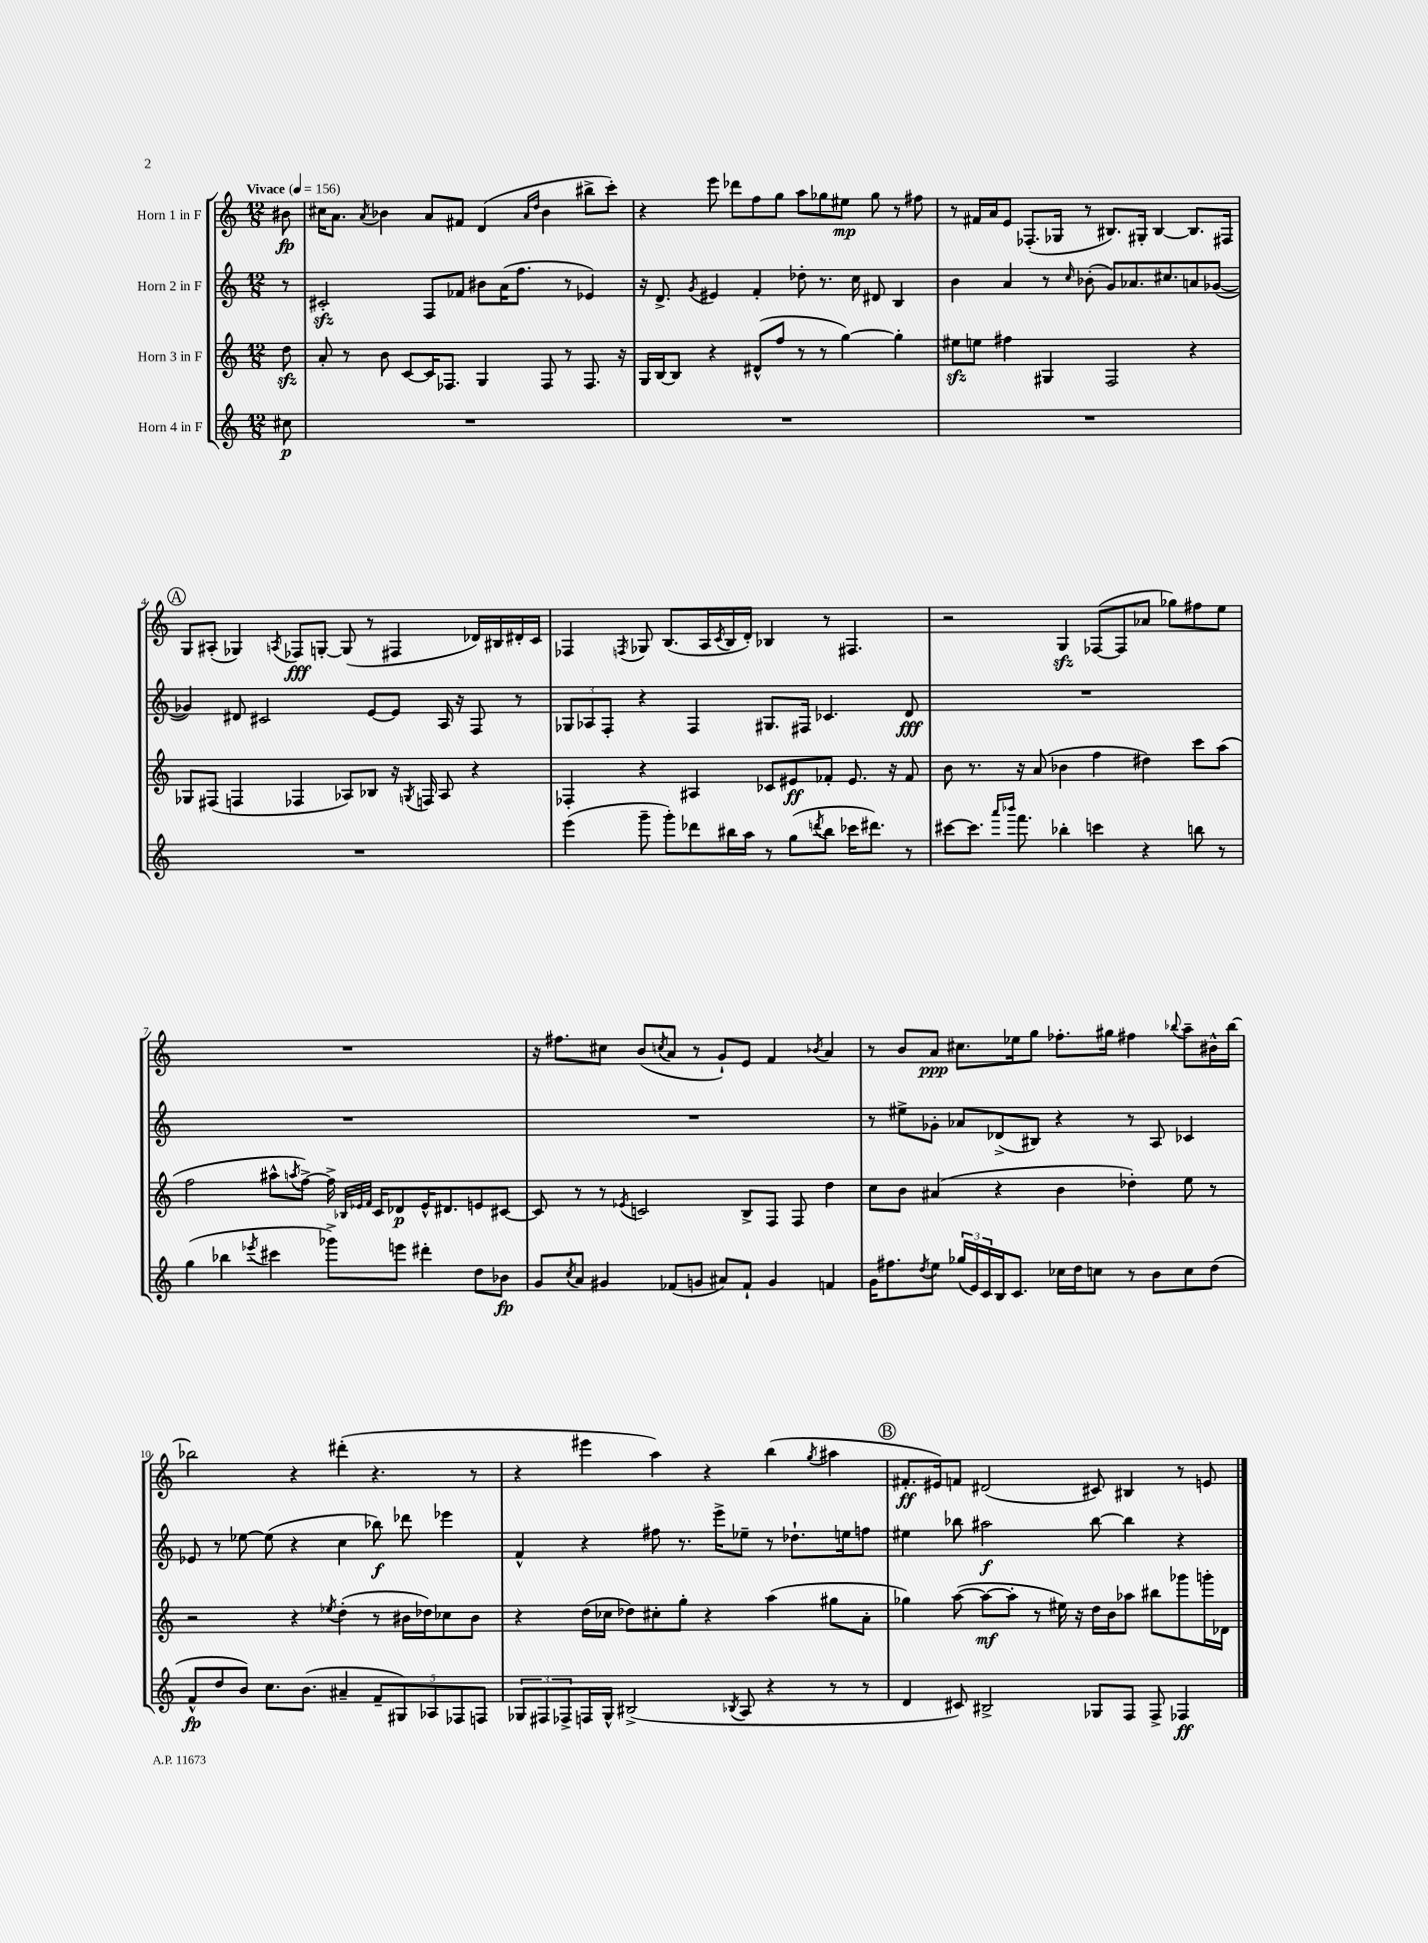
<<
\new StaffGroup <<
\new Staff = "s0" \with { instrumentName = "Horn 1 in F" } {
    \clef treble \key c \major \numericTimeSignature \time 12/8 \partial 8 \tempo "Vivace" 4 = 156
    bis'8\fp |
    cis''16 a'8. \acciaccatura { a'8 } bes'4 a'8 fis'8 d'4( \grace { a'16 d''16 } bes'4 bis''8-> c'''8-.) |
    r4 e'''8 des'''8 f''8 g''8 a''8 ges''8 eis''8\mp ges''8 r8 fis''8 |
    r8 fis'16 a'16 e'8 fes8.-.( ges16 r8 bis8.) gis16-. bis4~ bis8. fis16 |
    \mark \markup { \circle "A" } g8 ais8-.( ges4) \acciaccatura { a8 } fes8\fff g8~-. g8( r8 fis4 des'16) bis16 dis'16-. c'16 |
    fes4 \acciaccatura { f8 } ges8 b8.( a16 \acciaccatura { c'8 } b16 d'16-.) bes4 r8 fis4. |
    r2 g4\sfz fes8~( fes8 aes'8 ges''8) fis''8 e''8 |
    R1. |
    r16 fis''8. cis''8 b'8( \acciaccatura { c''8 } a'8 r8 g'8-!) e'8 f'4 \acciaccatura { bes'8 } a'4 |
    r8 b'8 a'8\ppp cis''8. ees''16 g''8 fes''8.-. gis''16 fis''4 \appoggiatura { bes''8 } a''8-- bis'16-^ bes''16~ |
    bes''2 r4 dis'''4-.( r4. r8 |
    r4 eis'''4 a''4) r4 b''4( \acciaccatura { g''8 } ais''4 |
    \mark \markup { \circle "B" } fis'8.-.\ff eis'16) f'8 dis'2( cis'8) bis4 r8 e'8 \bar "|." |
}
\new Staff = "s1" \with { instrumentName = "Horn 2 in F" } {
    \clef treble \key c \major \numericTimeSignature \time 12/8 \partial 8
    r8 |
    cis'2-.\sfz f8 fes'8 bis'8 a'16( f''8. r8 ees'4) |
    r16 d'8.-> \acciaccatura { g'8 } eis'4 f'4-. des''8-. r8. c''16 dis'8 b4 |
    b'4 a'4 r8 \grace { c''16 } bes'8-.( g'8) aes'8. cis''8. a'8 ges'8~( |
    \mark \markup { \circle "A" } ges'4) dis'8 cis'2 e'8~ e'8 a16 r16 f8 r8 |
    \tuplet 3/2 { ges8 aes8 f8-. } r4 f4 gis8. fis16 ces'4. d'8\fff |
    R1. |
    R1. |
    R1. |
    r8 eis''8-> ges'8-. aes'8 des'8->( bis8) r4 r8 a8 ces'4 |
    ees'8 r8 ees''8~ ees''8( r4 c''4 bes''8\f) des'''8 ees'''4 |
    f'4-^ r4 fis''8 r8. e'''16-> ees''8-- r8 des''8.-! e''16 f''8 |
    \mark \markup { \circle "B" } eis''4 bes''8 ais''2\f bes''8~ bes''4 r4 \bar "|." |
}
\new Staff = "s2" \with { instrumentName = "Horn 3 in F" } {
    \clef treble \key c \major \numericTimeSignature \time 12/8 \partial 8
    d''8\sfz |
    a'8-. r8 b'8 c'8~ c'16 fes8. g4 fes8 r8 fes8. r16 |
    g16 b16~ b8 r4 dis'8-^( f''8 r8 r8 g''4~) g''4-. |
    eis''8\sfz e''8 fis''4 gis4 f2 r4 |
    \mark \markup { \circle "A" } ges8 fis8( f4 fes4 aes8) bes8 r16 \acciaccatura { g8 } f16 aes8 r4 |
    fes4-. r4 ais4 ces'8 eis'8\ff fes'8-. eis'8. r16 fes'8 |
    b'8 r8. r16 a'8( bes'4 f''4 dis''4) c'''8 a''8( |
    f''2 ais''8-^ \acciaccatura { a''8 } f''8~->) f''16-> \grace { bes32 ees'32 f'32 } c'16 des'8\p ees'16-^ dis'8. e'8 cis'8~ |
    cis'8 r8 r8 \acciaccatura { ees'8 } c'2 b8-> f8 f8 d''4 |
    c''8 b'8 ais'4( r4 b'4 des''4-.) e''8 r8 |
    r2 r4 \acciaccatura { ees''8 } d''4-.( r8 bis'16 des''16) ces''8 bis'8 |
    r4 d''16( ces''16 des''8) cis''8-. g''8-. r4 a''4( gis''8 a'8-. |
    \mark \markup { \circle "B" } ges''4) a''8~( a''8~\mf a''8-. r8 eis''16) r16 d''16 b'16 aes''8 bis''8 ges'''8 g'''16-. des'16 \bar "|." |
}
\new Staff = "s3" \with { instrumentName = "Horn 4 in F" } {
    \clef treble \key c \major \numericTimeSignature \time 12/8 \partial 8
    cis''8\p |
    R1. |
    R1. |
    R1. |
    \mark \markup { \circle "A" } R1. |
    e'''4( g'''8-- g'''8-.) des'''8 bis''16 a''16 r8 g''8( \acciaccatura { d'''8 } bis''8 ces'''16 dis'''8.) r8 |
    cis'''8~ cis'''8. \grace { a'''16 bes'''16 } f'''8. bes''4-. c'''4 r4 b''8 r8 |
    g''4( bes''4 \acciaccatura { ees'''8 } cis'''4 ges'''8->) e'''8 dis'''4-. d''8 bes'8\fp |
    g'8 \acciaccatura { c''8 } a'8 gis'4 fes'8( g'8 ais'8) fes'8-! g'4 f'4 |
    g'16 fis''8. \acciaccatura { d''8 } e''8 \tuplet 3/2 { ges''16( e'16) c'16 } b16 c'8. ces''16 d''16 c''8 r8 b'8 c''8 d''8( |
    f'8-^\fp d''8 b'8) c''8. b'8.( ais'4-- \tuplet 5/4 { f'8-- gis8) aes8 fes8 f8 } |
    \tuplet 3/2 { ges8 fis8 fes8-> } f16 ges16-^ bis2->( \acciaccatura { bes8 } a8 r4 r8 r8 |
    \mark \markup { \circle "B" } d'4 cis'8) bis2-> ges8 f8 f8-> fes4\ff \bar "|." |
}
>>
>>
